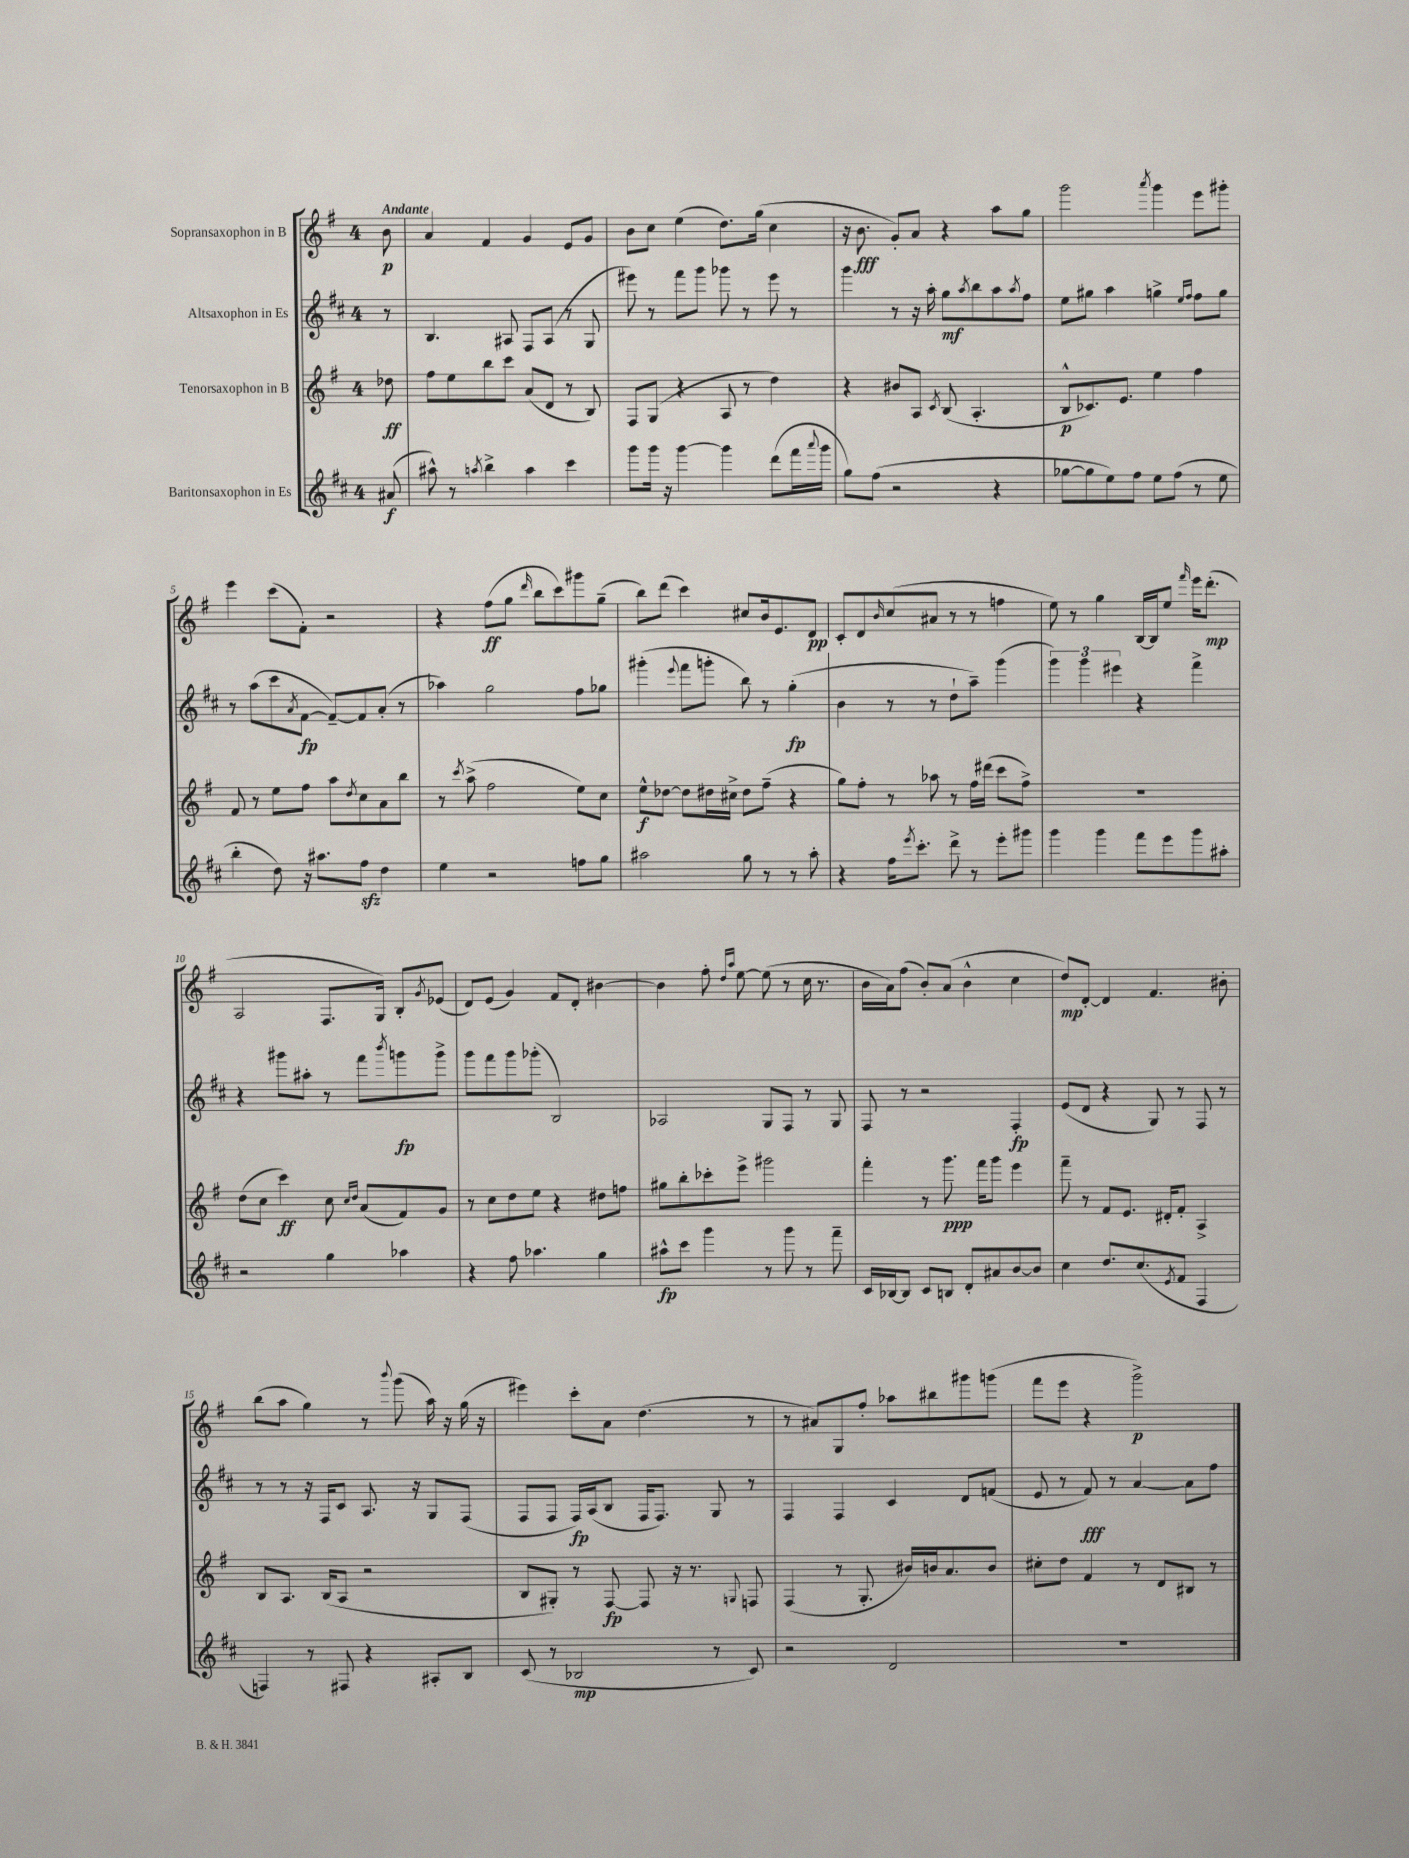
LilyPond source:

<<
\new StaffGroup <<
\new Staff = "s0" \with { instrumentName = "Sopransaxophon in B" } {
    \clef treble \key g \major \once \override Staff.TimeSignature.style = #'single-digit \time 4/4 \partial 8 \tempo "Andante"
    b'8\p |
    a'4 fis'4 g'4 e'8 g'8 |
    b'8 c''8 e''4( d''8.) g''16( c''4 |
    r16 b'8.\fff g'8-.) a'8 r4 a''8 g''8 |
    g'''2 \acciaccatura { a'''8 } g'''4 e'''8 gis'''8-. |
    e'''4 c'''8( fis'8-.) r2 |
    r4 fis''8\ff( g''8 \grace { d'''16 } b''8 c'''8) gis'''8 g''8--( |
    b''8) d'''8( c'''4) cis''8 b'16 e'8. d'8\pp |
    c'8-. d'8 \grace { b'16 } c''8( ais'8 r8 r8 f''4 |
    e''8) r8 g''4 b16~ b16 e''8 \grace { fis'''16 } e'''16 d'''8.-.\mp( |
    a2 fis8. g16) b8-. \acciaccatura { g'8 } ees'8( |
    d'8) e'8( g'4) fis'8 d'8-. bis'4~ |
    bis'4 fis''8-. \grace { d''16 a''16 } e''8~ e''8( r8 c''16 r8. |
    b'16 a'16) fis''8( b'8-.) a'8( b'4-^ c''4 |
    d''8\mp) d'8~-. d'4 fis'4. bis'8-. |
    b''8( a''8 g''4) r8 \appoggiatura { b'''8 } g'''8( a''16) r16 g''16( r16 |
    eis'''4) c'''8-. a'8 d''4.( r8 |
    r8 ais'8) g8 fis''8-. aes''8 bis''8 gis'''8 g'''8( |
    fis'''8 e'''8 r4 g'''2->\p) \bar "|." |
}
\new Staff = "s1" \with { instrumentName = "Altsaxophon in Es" } {
    \clef treble \key d \major \once \override Staff.TimeSignature.style = #'single-digit \time 4/4 \partial 8
    r8 |
    b4. ais8 fis8 ais8( r8 g8 |
    eis'''8) r8 fis'''8 g'''8 ges'''8 r8 eis'''8 r8 |
    g'''4 r8 r16 a''16-. g''8\mf \acciaccatura { a''8 } b''8 a''8 \acciaccatura { a''8 } fis''8 |
    e''8 gis''8 a''4 g''4-> \grace { e''16 fis''16 } fis''8 g''8 |
    r8 a''8( cis'''8 \acciaccatura { a'8 } fis'8~\fp fis'8~--) fis'8 a'8-.( r8 |
    aes''4) g''2 fis''8 ges''8 |
    gis'''4-.( \appoggiatura { e'''8 } fis'''8 g'''8-. b''8) r8 g''4-.\fp( |
    b'4 r8 r8 d''8-! a''8--) g'''4( |
    \tuplet 3/2 { g'''4) g'''4 eis'''4 } r4 fis'''4-> |
    r4 gis'''8 ais''8-. r8 fis'''8 \acciaccatura { b'''8 } g'''8\fp g'''8-> |
    g'''8 fis'''8 g'''8 ges'''8-.( b2) |
    aes2 g8 fis8 r8 g8 |
    fis8 r8 r2 fis4-.\fp |
    e'8( d'8 r4 g8) r8 fis8 r8 |
    r8 r8 r16 fis16 cis'8 a8. r16 g8 fis8( |
    fis8 fis8 fis16\fp) a16( b8 fis16 fis8.) g8 r8 |
    fis4 fis4 cis'4 d'8 f'8( |
    e'8 r8 fis'8\fff) r8 a'4~ a'8 fis''8 \bar "|." |
}
\new Staff = "s2" \with { instrumentName = "Tenorsaxophon in B" } {
    \clef treble \key g \major \once \override Staff.TimeSignature.style = #'single-digit \time 4/4 \partial 8
    des''8\ff |
    fis''8 e''8 b''8 c'''8 a'8( d'8 r8 b8) |
    fis8 g8( r4 a8 r8 d''4) |
    r4 bis'8 a8 \acciaccatura { c'8 } b8( a4.-. |
    b8-^\p ces'8.) e'8. e''4 fis''4 |
    fis'8 r8 e''8 fis''8 a''8 \acciaccatura { d''8 } c''8 a'8 b''8 |
    r8 \acciaccatura { c'''8 } a''8->( fis''2 e''8) c''8 |
    e''8-^\f des''8~ des''8 dis''16 cis''16-> dis''8 fis''8--( r4 |
    g''8) fis''8-. r8 aes''8 r8 fis''16 dis'''16( c'''8 fis''8->) |
    R1 |
    d''8( c''8 c'''4\ff) c''8 \grace { c''16 d''16 } a'8( fis'8) g'8 |
    r8 c''8 d''8 e''8 r4 dis''8 f''8 |
    gis''8 b''8-. ces'''8-. e'''8-> gis'''2 |
    fis'''4-. r8 g'''8.\ppp fis'''16 g'''8 e'''4 |
    fis'''8-- r8 fis'8 e'8. dis'16-. fis'8-. a4-> |
    b8 a8. b16( a8 r2 |
    b8 gis8-.) r8 fis8~\fp fis8 r16 r8. \appoggiatura { g8 } f8 |
    fis4( r8 g8.-. bis'16) b'16 a'8. b'8 |
    cis''8-. d''8 fis'4 r8 d'8 bis8 r8 \bar "|." |
}
\new Staff = "s3" \with { instrumentName = "Baritonsaxophon in Es" } {
    \clef treble \key d \major \once \override Staff.TimeSignature.style = #'single-digit \time 4/4 \partial 8
    ais'8\f( |
    ais''8-^) r8 \acciaccatura { a''8 } b''4-> a''4 cis'''4 |
    g'''8 g'''16 r16 g'''4~ g'''4 d'''8( fis'''16 \appoggiatura { a'''8 } g'''16 |
    g''8) fis''8( r2 r4 |
    ges''8~ ges''8 e''8) fis''8 e''8 fis''8( r8 e''8 |
    b''4-. d''8) r16 ais''8. fis''8\sfz d''4 |
    e''4 r2 f''8 g''8 |
    ais''2 g''8 r8 r8 ais''8-. |
    r4 fis''16 \acciaccatura { e'''8 } cis'''8.-. d'''8-> r8 e'''8-. gis'''8 |
    g'''4 g'''4 fis'''8 e'''8 g'''8 ais''8-. |
    r2 g''4 aes''4 |
    r4 fis''8 aes''4. g''4 |
    ais''8-^\fp cis'''8 g'''4 r8 g'''8 r8 fis'''8-- |
    cis'16 bes16~ bes8 cis'8 b8 d'8-. ais'8 b'8~ b'8 |
    cis''4 d''8. cis''8.( \acciaccatura { e'8 } fis'8 fis4 |
    f4) r8 fis8 r4 ais8-. b8 |
    cis'8( r8 bes2\mp r8 cis'8) |
    r2 d'2 |
    R1 \bar "|." |
}
>>
>>
